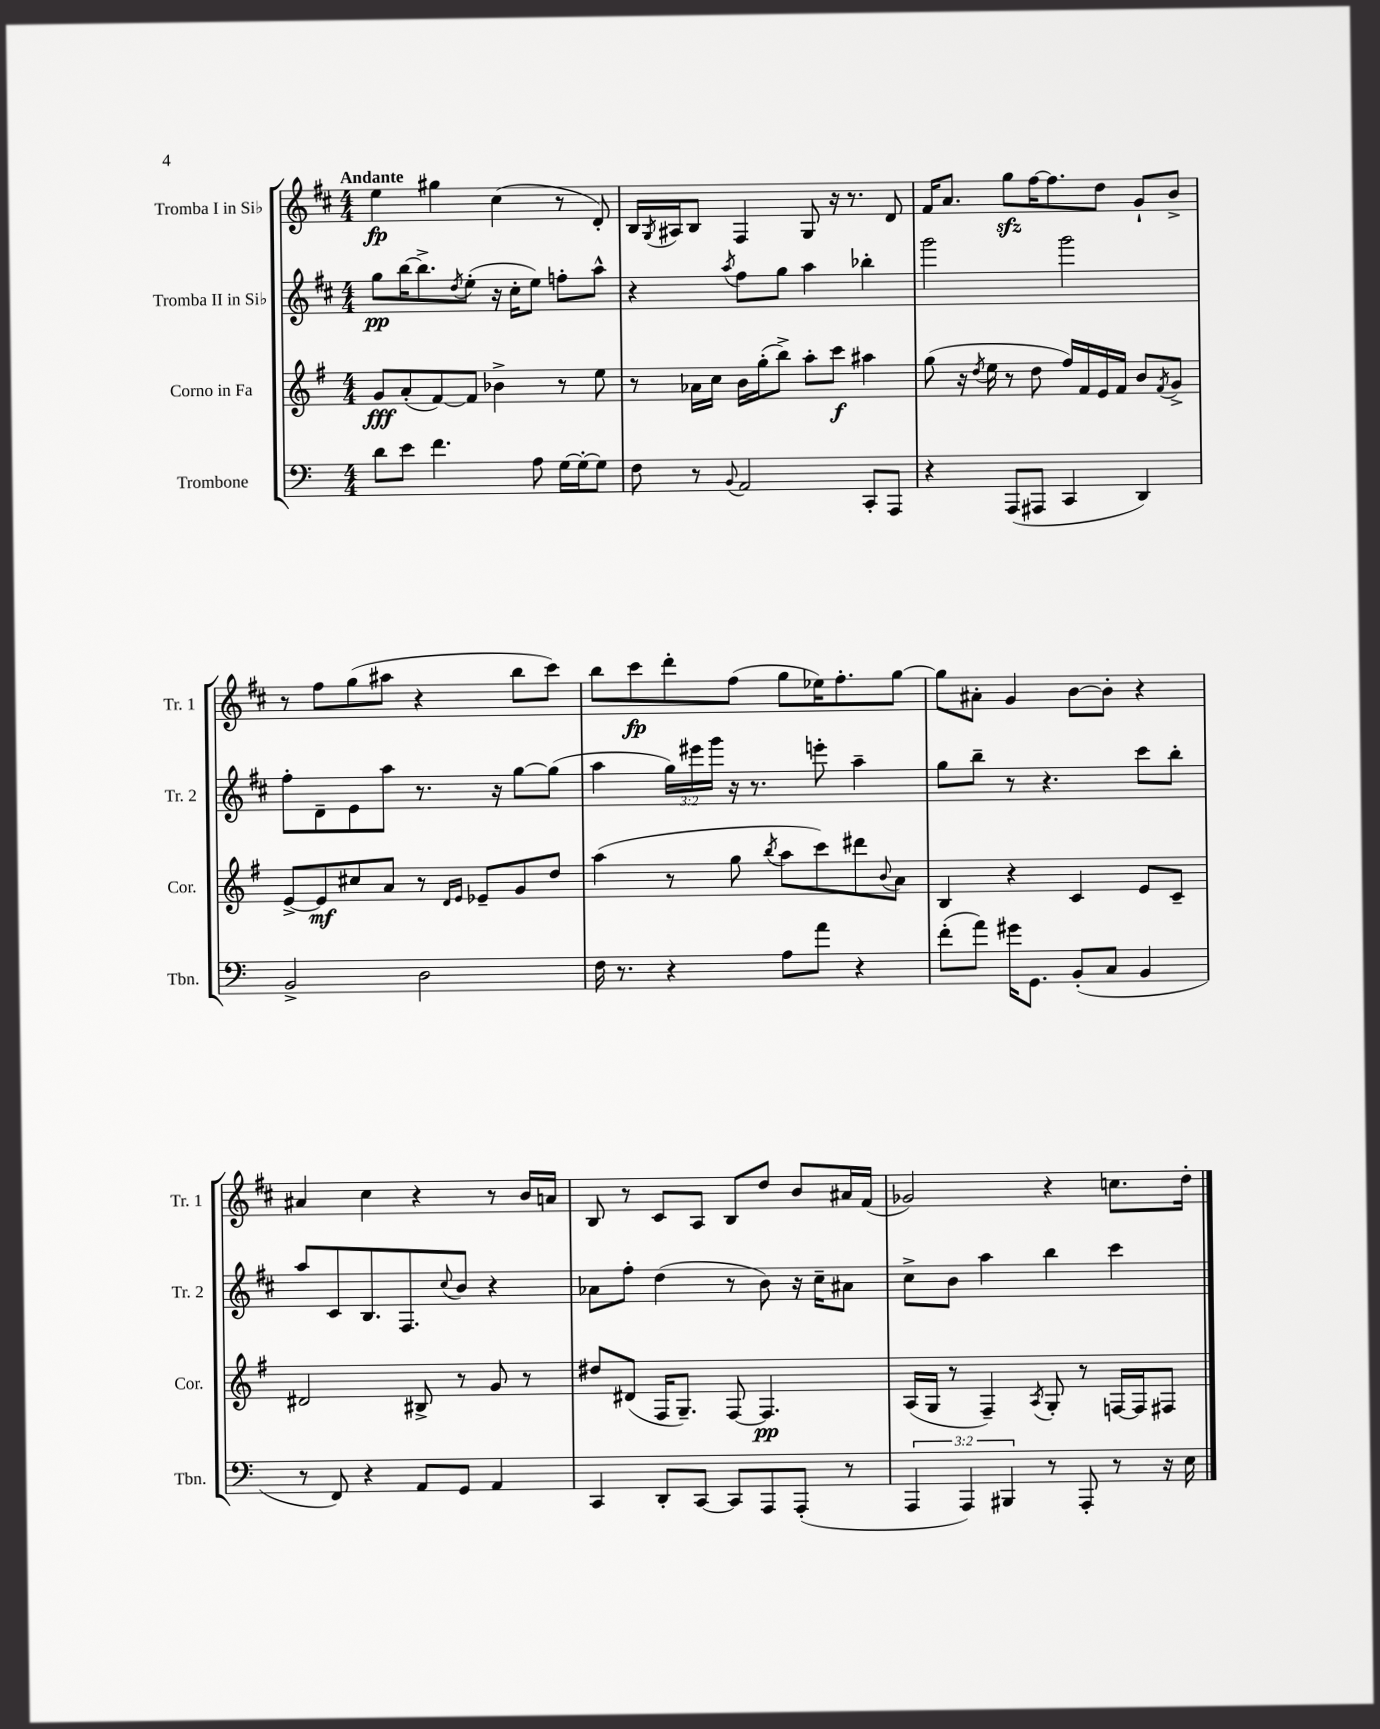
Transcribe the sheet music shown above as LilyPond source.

<<
\new StaffGroup <<
\new Staff = "s0" \with { instrumentName = "Tromba I in Sib" shortInstrumentName = "Tr. 1" } {
    \clef treble \key d \major \numericTimeSignature \time 4/4 \tempo "Andante"
    e''4\fp gis''4 cis''4( r8 d'8-.) |
    b16 \acciaccatura { g8 } ais16 b8 fis4 g8 r16 r8. d'8 |
    fis'16 a'8. g''8\sfz fis''16~ fis''8. d''8 g'8-! b'8-> |
    r8 fis''8 g''8( ais''8 r4 b''8 cis'''8) |
    b''8 cis'''8\fp d'''8-. fis''8( g''8 ees''16) fis''8.-. g''8~ |
    g''8 ais'8-. g'4 b'8~ b'8-. r4 |
    ais'4 cis''4 r4 r8 b'16 a'16 |
    b8 r8 cis'8 a8 b8 d''8 b'8 ais'16 fis'16( |
    ges'2) r4 c''8. d''16-. \bar "|." |
}
\new Staff = "s1" \with { instrumentName = "Tromba II in Sib" shortInstrumentName = "Tr. 2" } {
    \clef treble \key d \major \numericTimeSignature \time 4/4 \override Staff.TupletNumber.text = #tuplet-number::calc-fraction-text
    g''8\pp b''16~ b''8.-> \acciaccatura { d''8 } e''8-.( r16 cis''16-. e''8) f''8-. a''8-^ |
    r4 \acciaccatura { a''8 } fis''8 g''8 a''4 bes''4-. |
    g'''2 g'''2 |
    fis''8-. d'8-- e'8 a''8 r8. r16 g''8~ g''8( |
    a''4 \tuplet 3/2 { g''16) eis'''16 g'''16 } r16 r8. e'''8-. a''4-- |
    g''8 b''8-- r8 r4. cis'''8 b''8-. |
    a''8 cis'8 b8. fis8. \appoggiatura { cis''8 } b'8 r4 |
    aes'8 fis''8-. d''4( r8 b'8) r16 cis''16-- ais'8 |
    cis''8-> b'8 a''4 b''4 cis'''4 \bar "|." |
}
\new Staff = "s2" \with { instrumentName = "Corno in Fa" shortInstrumentName = "Cor." } {
    \clef treble \key g \major \numericTimeSignature \time 4/4
    g'8\fff a'8-.( fis'8~) fis'8 bes'4-> r8 e''8 |
    r8 aes'16 c''16 b'16 g''16-.( b''8->) a''8-. c'''8\f ais''4 |
    g''8( r16 \acciaccatura { d''8 } e''16 r8 d''8 fis''16) fis'16 e'16 fis'16 b'8 \acciaccatura { fis'8 } g'8-> |
    e'8~-> e'8\mf cis''8 a'8 r8 \grace { d'16 e'16 } ees'8-- g'8 d''8 |
    a''4( r8 g''8 \acciaccatura { b''8 } a''8 c'''8) dis'''8 \appoggiatura { b'8 } a'8 |
    b4 r4 c'4 e'8 c'8-- |
    dis'2 bis8-> r8 g'8 r8 |
    dis''8 dis'8( fis16 g8.--) fis8~ fis4.\pp |
    a16( g16 r8 fis4--) \acciaccatura { a8 } g8-. r8 f16~ f16 fis8 \bar "|." |
}
\new Staff = "s3" \with { instrumentName = "Trombone" shortInstrumentName = "Tbn." } {
    \clef bass \key c \major \numericTimeSignature \time 4/4 \override Staff.TupletNumber.text = #tuplet-number::calc-fraction-text
    d'8 e'8 f'4. a8 g16~ g16~-. g8 |
    f8 r8 \appoggiatura { b,8 } a,2 c,8-. a,,8 |
    r4 a,,8( ais,,8 c,4 d,4) |
    b,2-> d2 |
    f16 r8. r4 a8 a'8 r4 |
    f'8-.( a'8) gis'16 g,8. b,8-.( c8 b,4 |
    r8 f,8) r4 a,8 g,8 a,4 |
    c,4 d,8-. c,8~ c,8 a,,8 a,,8-.( r8 |
    \tuplet 3/2 { a,,4 a,,4) bis,,4 } r8 a,,8-. r8 r16 e16 \bar "|." |
}
>>
>>
\layout { \context { \Score \remove "Bar_number_engraver" } }
